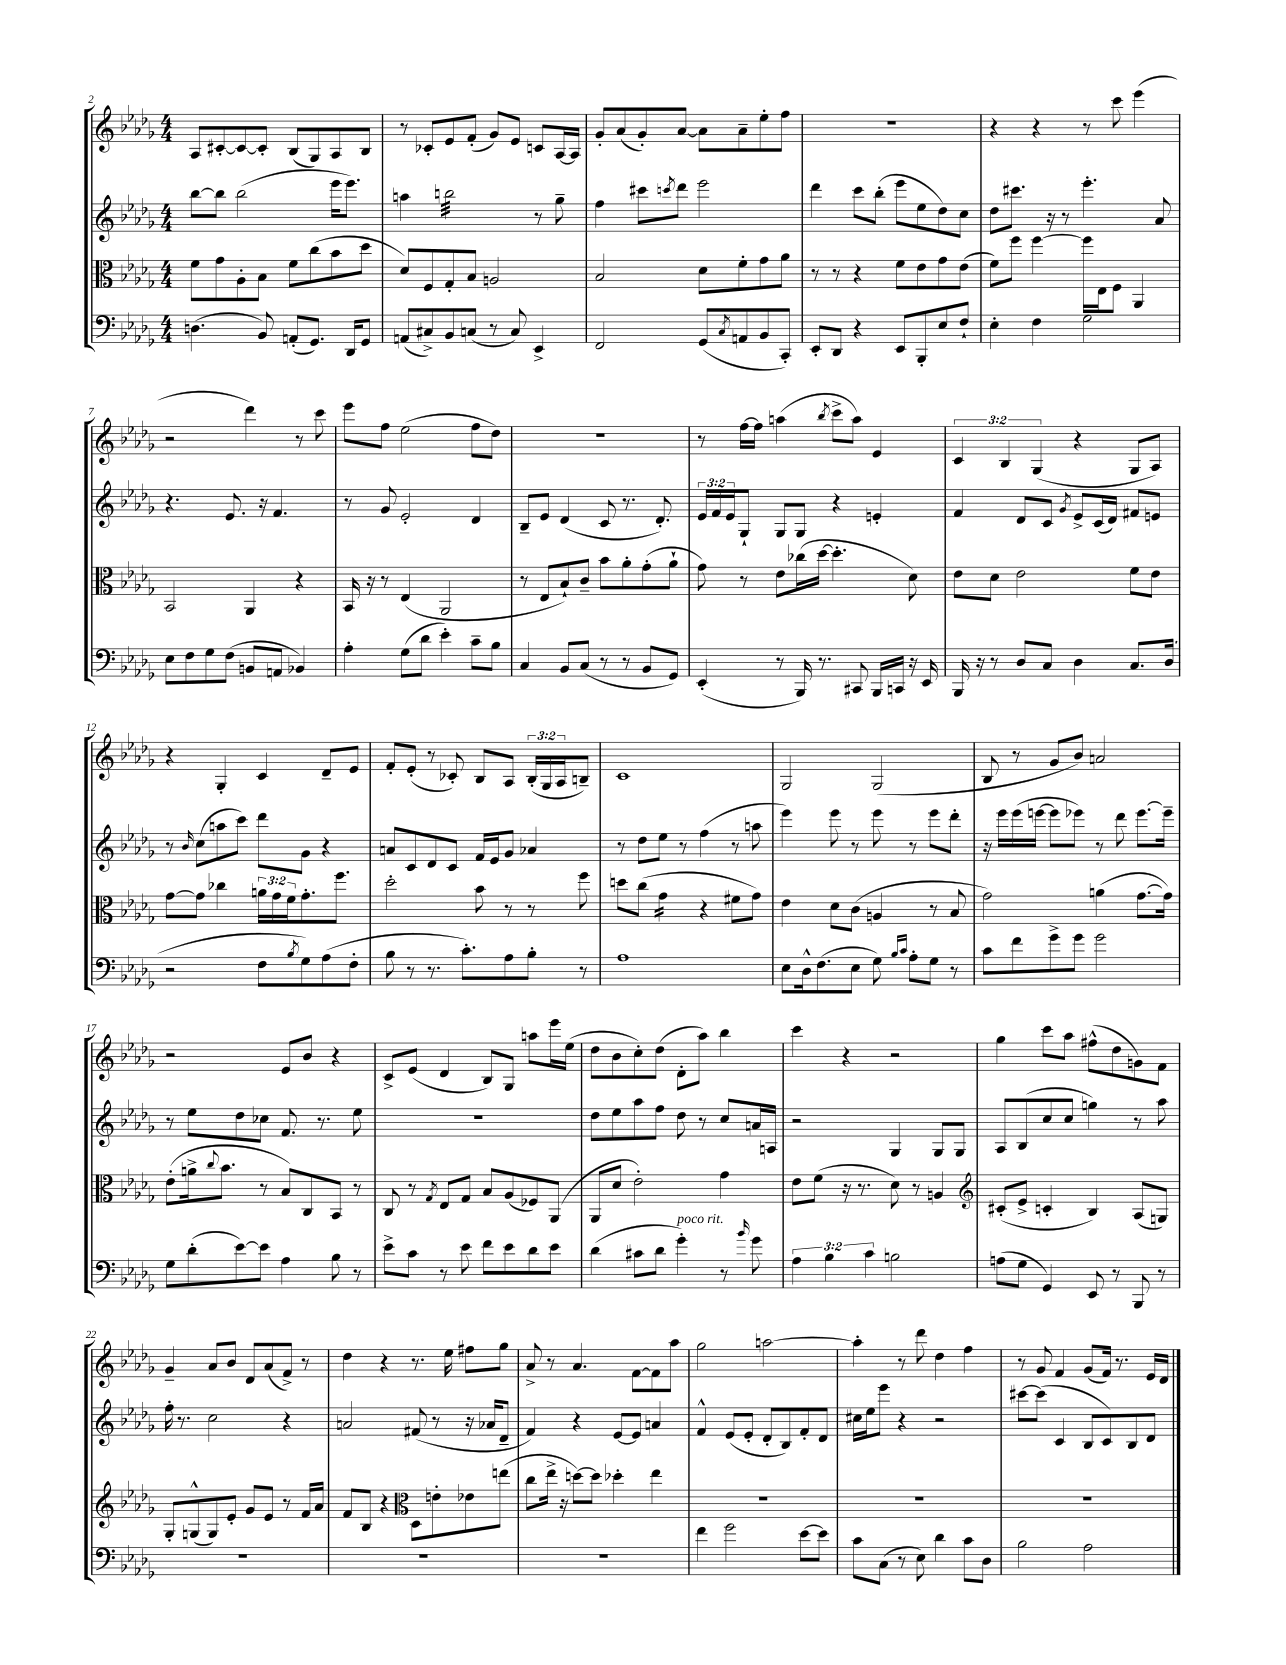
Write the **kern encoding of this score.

**kern	**kern	**kern	**kern
*staff4	*staff3	*staff2	*staff1
*clefF4	*clefC3	*clefG2	*clefG2
*k[b-e-a-d-g-]	*k[b-e-a-d-g-]	*k[b-e-a-d-g-]	*k[b-e-a-d-g-]
*M4/4	*M4/4	*M4/4	*M4/4
(4.D	8f	[8bb-	8A-
.	8g-	8bb-]	[8c#'
.	8A-'	(2bb-	8c#_
8BB-)	8B-	.	8c#']
(8AA'	8f	.	(8B-
8.GG-)	(8cc	.	8G-)
.	8b-	16eee-	8A-
16DD-	.	8.eee-)	.
8GG-	8dd-	.	8B-
=	=	=	=
(8AA	8d-)	4aa	8r
8C#^)	8F	.	8c-'
8BB-	8G-'	2bb	8e-
(8C	8B-	.	(8f'
8r	2A	.	8g-)
8C)	.	.	8e-
4EE-^	.	8r	8c
.	.	8gg-~	[16A-
.	.	.	16A-]
=	=	=	=
2FF	2B-	4ff	8g-'
.	.	.	(8a-
.	.	8ccc#	8g-')
.	.	8qccc	.
.	.	8ddd-	[8a-
(8GG-	8d-	2eee-	8a-]
8qC	.	.	.
8AA	8f'	.	8a-~
8BB-	8g-	.	8ee-'
8CC')	8a-	.	8ff
=	=	=	=
8EE-'	8r	4ddd-	1r
8DD-	8r	.	.
4r	4r	8ccc	.
.	.	(8bb-'	.
8EE-	8f	8eee-	.
8BBB-'	8e-	8ee-	.
8E-	8g-	8dd-)	.
8F`	(8e-	8cc	.
=	=	=	=
4E-'	8f)	8dd-	4r
.	8ff	8.ccc#	.
4F	[4ff	.	4r
.	.	16r	.
.	.	8r	.
2G-	16ff]	4.eee-'	8r
.	16E-	.	.
.	8F	.	8ccc
.	4AA-	.	(4eee-
.	.	8a-	.
=	=	=	=
8E-	2BB-	4.r	2r
8F	.	.	.
8G-	.	.	.
(8F	.	8.e-	.
8BB	4AA-	.	4ddd-)
.	.	16r	.
8AA	.	4.f	.
4BB-)	4r	.	8r
.	.	.	8ccc
=	=	=	=
4A-'	16BB-	8r	8eee-
.	16r	.	.
.	8r	8g-	8ff
(8G-	(4E-	2e-'	(2ee-
8d-	.	.	.
4e-')	2AA-	.	.
8c~	.	4d-	8ff
8B-	.	.	8dd-)
=	=	=	=
4C	8r	8B-~	1r
.	8E-	8e-	.
8BB-	8B-`)	(4d-	.
(8C	8c~	.	.
8r	8b-	8c	.
8r	8a-'	8.r	.
8BB-	(8g-'	.	.
.	.	8.d-')	.
8GG-)	8a-`	.	.
=	=	=	=
(4EE-'	8g-)	24e-	8r
.	.	24f	.
.	.	24e-	.
.	8r	8G-`	[16ff
.	.	.	16ff]
8r	8e-	8G-	(4aa
16BBB-)	(16cc-	8G-	.
8.r	[16dd-	.	.
.	.	.	8qbb-
.	4.dd-']	4r	8ccc^
8CC#	.	.	8aa)
16BBB-	.	4e'	4e-
16CC	.	.	.
16r	8d-)	.	.
16EE-	.	.	.
=	=	=	=
16BBB-	8e-	4f	6c
16r	.	.	.
8r	8d-	.	.
.	.	.	6B-
8D-	2e-	8d-	.
.	.	.	(6G-
8C	.	8c	.
.	.	8qg-	.
4D-	.	8e-^	4r
.	.	(16c	.
.	.	16d-)	.
8.C	8f	8f#	8G-
.	8e-	8e	8A-)
(16D-	.	.	.
=	=	=	=
2r	[8g-	8r	4r
.	.	16qqb-	.
.	8g-]	(8cc	.
.	4cc-	8aa	4G-'
.	.	8ccc)	.
8F	24a	8ddd-	4c
.	24g-	.	.
.	24f	.	.
8qB-	.	.	.
8G-)	8.g-'	8g-	.
(8A-	.	4r	8d-~
.	8.ff	.	.
8F'	.	.	8e-
=	=	=	=
8B-	2dd-'	8a	8f'
8r	.	8c	(8e-'
8.r	.	8d-	8r
.	.	8c	8c-')
8.c')	.	.	.
.	8b-	16f	8B-
.	.	16e-	.
8A-	8r	8g-	8A-
8B-'	8r	4a-	(24B-'
.	.	.	24G-
.	.	.	24A-
8r	8ff	.	8B~)
=	=	=	=
1A-	8dd	8r	1c
.	(8cc	8dd-	.
.	4g-	8ee-	.
.	.	8r	.
.	4r	(4ff	.
.	8f#	8r	.
.	8g-)	8aa	.
=	=	=	=
8E-	4e-	4eee-)	2G-
16D-^^	.	.	.
(8.F	.	.	.
.	8d-	8eee-	.
8E-	(8c	8r	.
8G-)	4A	8eee-	(2G-
16qqB-	.	.	.
16qqc	.	.	.
8A-'	.	8r	.
8G-	8r	8eee-	.
8r	8B-	8ddd-'	.
=	=	=	=
8c	2g-)	16r	8B-
.	.	16eee-	.
8f	.	(16eee-	8r
.	.	[16eee	.
8g-^	.	8eee]	8g-
8g-	.	8eee-)	8b-)
2g-	(4a	8r	2a
.	.	8ddd-	.
.	[8.g-	[8.eee-	.
.	16g-])	16eee-~]	.
=	=	=	=
8G-	(8e-'	8r	2r
(8d-'	16a^	8ee-	.
.	8qqcc	.	.
.	8.b-	.	.
[8e-)	.	8dd-	.
8e-]	8r	8cc-	.
4A-	8B-)	8.f	8e-
.	8C	.	8b-
.	.	8.r	.
8B-	8BB-	.	4r
8r	8r	8ee-	.
=	=	=	=
8e-^	8C	1r	8c^
8c	8r	.	(8e-
.	8qG-	.	.
8r	8E-	.	4d-
8e-	8G-	.	.
8f	8B-	.	8B-)
8e-	(8A-	.	8G-
8d-	8F-)	.	8aa
8e-	(8AA-	.	16eee-
.	.	.	(16ee-
=	=	=	=
(4d-	8AA-	8dd-	8dd-
.	8d-	8ee-	8b-
8c#	2e-')	8aa-	8cc')
8d-	.	8ff	(8dd-
4g-')	.	8dd-	8d-'
.	.	8r	8aa-)
8r	4g-	8cc	4bb-
16qqb-	.	.	.
8g-	.	16a	.
.	.	16A	.
=	=	=	=
6A-	8e-	2r	4ccc
.	(8f	.	.
6B-	.	.	.
.	16r	.	4r
.	8.r	.	.
6c	.	.	.
2B	8d-)	4G-	2r
.	8r	.	.
.	4A	8G-	.
.	.	8G-	.
=	=	=	=
*	*clefG2	*	*
(8A	(8c#'	8A-	4gg-
8G-	8e-^	(8B-	.
4GG-)	4c'	8cc	8ccc
.	.	8cc	8aa-
8EE-	4B-)	4gg)	(8ff#^^
8r	.	.	8dd-
8BBB-	(8A-	8r	8g)
8r	8G)	8aa-	8f
=	=	=	=
1r	8G-'	16ff'	4g-~
.	.	8.r	.
.	(8G^^	.	.
.	8G)	2cc	8a-
.	8e-'	.	8b-
.	8g-	.	8d-
.	8e-	.	(8a-
.	8r	4r	8f^)
.	16f	.	8r
.	16a-	.	.
=	=	=	=
1r	8f	2a	4dd-
.	8B-	.	.
.	4r	.	4r
*	*clefC3	*	*
.	8D-	(8f#	8.r
.	8e'	8r	.
.	.	.	16ee-
.	8e-	16r	8ff#
.	.	16a-	.
.	(8ee	8d-~	8gg-
=	=	=	=
1r	8cc	4f)	8a-^
.	16ee-^	.	8r
.	16r	.	.
.	[8dd)	4r	4.a-
.	8dd]	.	.
.	4dd-'	[8e-	.
.	.	8e-]	[8f
.	4ee-	4a	8f]
.	.	.	8aa-
=	=	=	=
4f	1r	4f^^	2gg-
2g-	.	(8e-	.
.	.	8e-'	.
.	.	8d-'	[2aa
.	.	8B-)	.
[8e-	.	8f'	.
8e-]	.	8d-	.
=	=	=	=
8c	1r	16cc#	4aa']
.	.	16ee-	.
(8C	.	8eee-	.
8r	.	4r	8r
8E-)	.	.	8ddd-
4d-	.	2r	4dd-
8c	.	.	4ff
8D-	.	.	.
=	=	=	=
2B-	1r	[8ccc#	8r
.	.	(8ccc#]	8g-
.	.	4c	4f
2A-	.	8B-	(8g-
.	.	8c)	16f)
.	.	.	8.r
.	.	8B-	.
.	.	8d-	16e-
.	.	.	16d-
==	==	==	==
*-	*-	*-	*-
